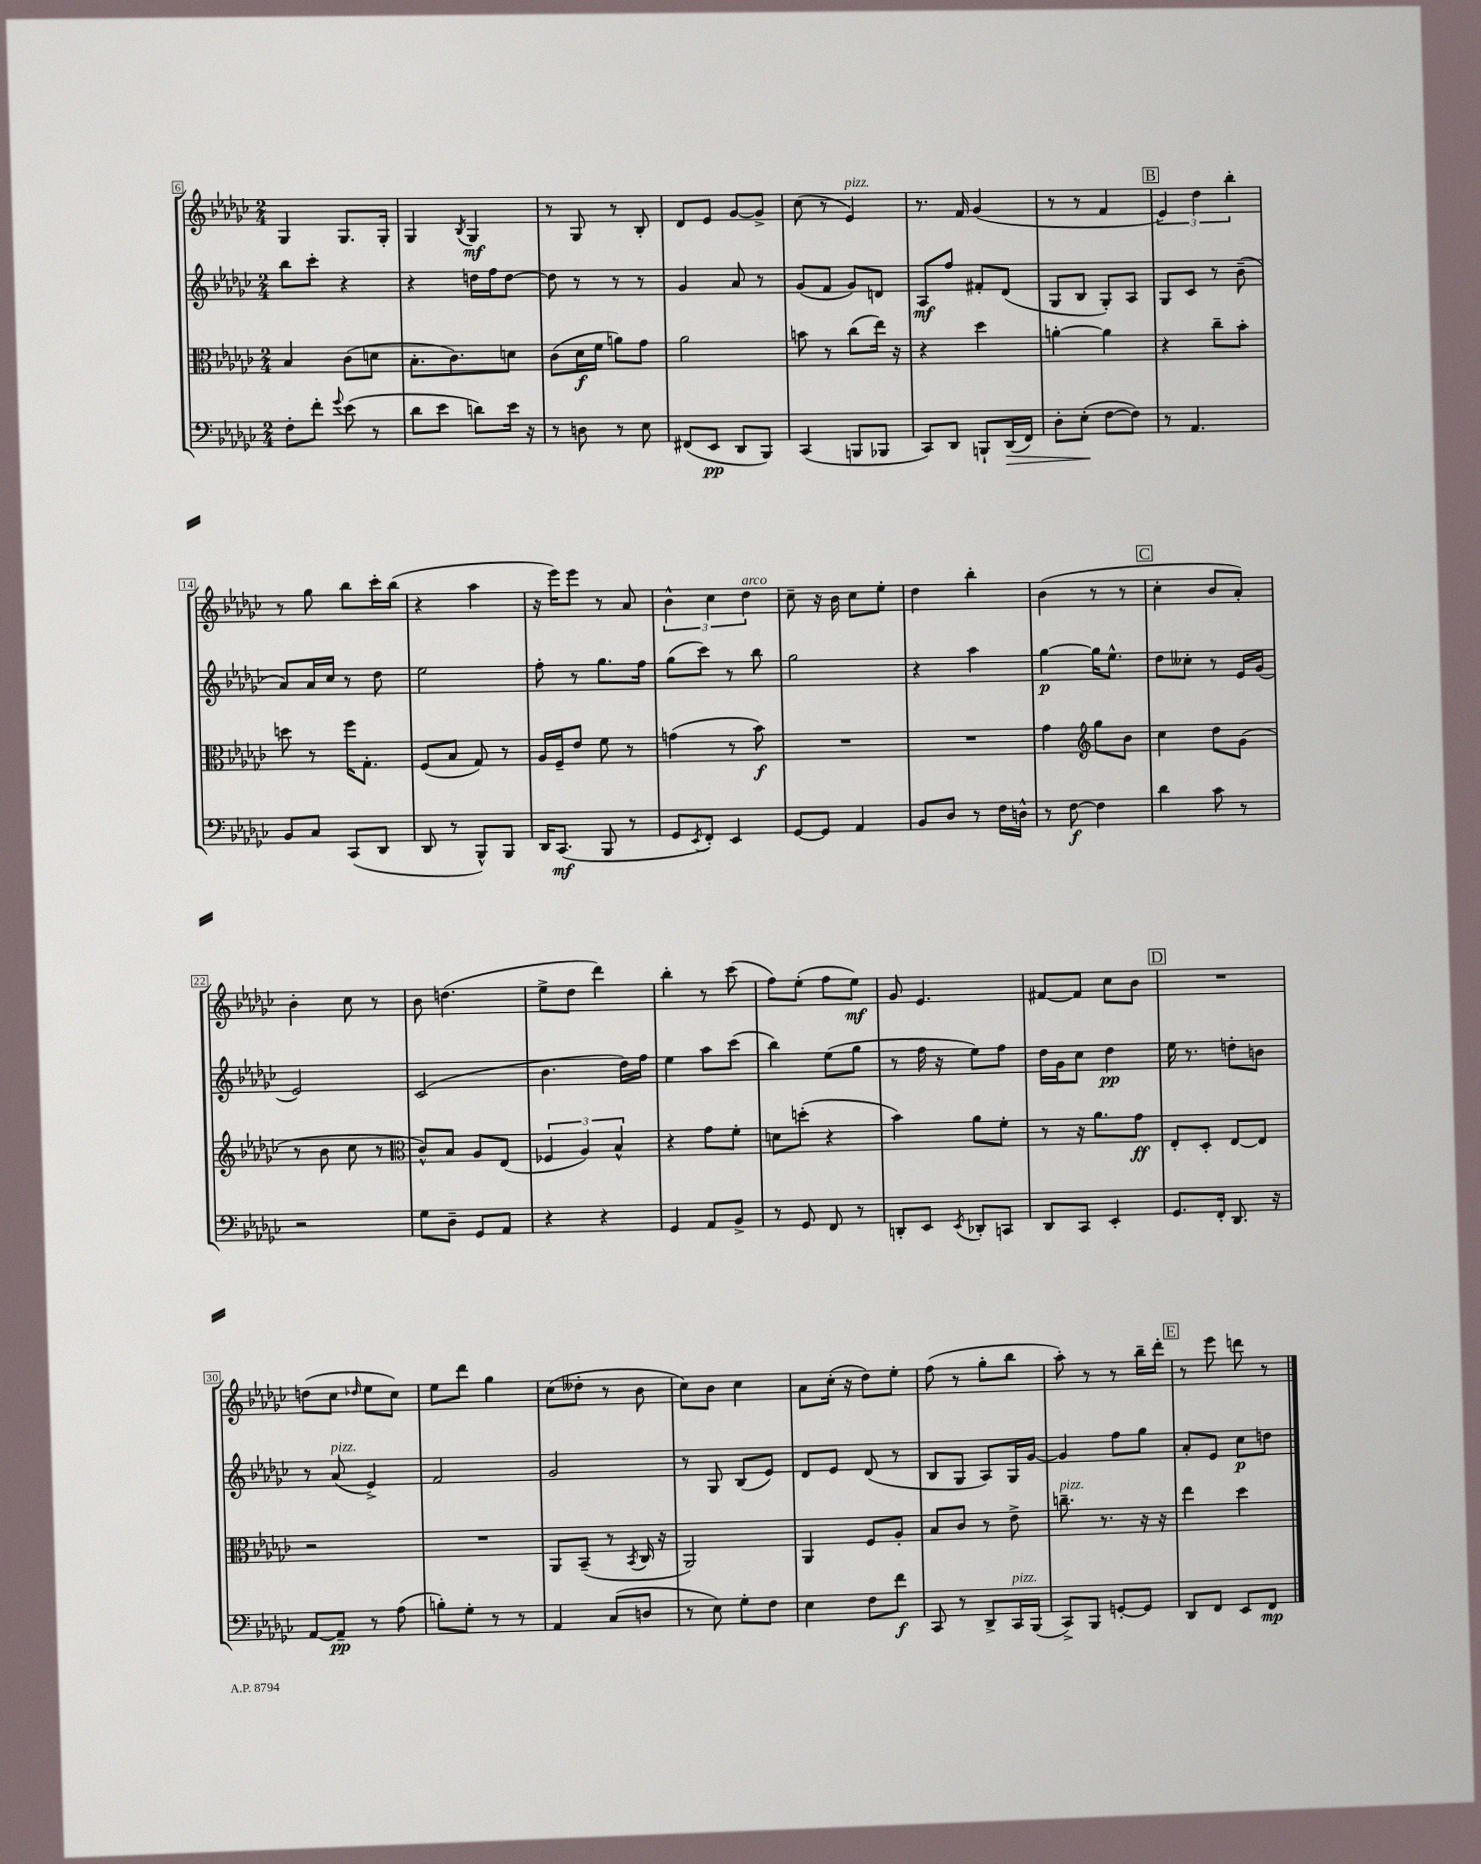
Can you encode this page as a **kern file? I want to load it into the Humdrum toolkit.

**kern	**kern	**kern	**kern
*staff4	*staff3	*staff2	*staff1
*clefF4	*clefC3	*clefG2	*clefG2
*k[b-e-a-d-g-c-]	*k[b-e-a-d-g-c-]	*k[b-e-a-d-g-c-]	*k[b-e-a-d-g-c-]
*M2/4	*M2/4	*M2/4	*M2/4
8F'	4B-	8bb-	4G-
8f'	.	8ccc-'	.
8qqg-	.	.	.
(8e-	(8c-	4r	8.G-
8r	8d	.	.
.	.	.	16G-'
=	=	=	=
8d-	8.B-'	4r	4G-
8e-	.	.	.
.	8.c-)	.	.
.	.	.	8qB-
8d)	.	16dd	4G-
.	.	16ff	.
16e-	8d	[8dd	.
16r	.	.	.
=	=	=	=
8r	(8c-	8dd]	8r
8D	16d-	8r	8G-
.	16f	.	.
8r	8a)	8r	8r
8E-	8g-	8r	8B-'
=	=	=	=
(8FF#	2a-	4g-	8d-
8EE-	.	.	8e-
8DD-	.	8a-	[8g-
8BBB-)	.	8r	8g-^]
=	=	=	=
(4CC-	8b	(8g-	(8cc-
.	8r	8f	8r
8BBB	(8cc-	8g-)	4e-)
8BBB-	16ee-)	8d	.
.	16r	.	.
=	=	=	=
8CC-)	4r	8A-	8.r
8DD-	.	8ff	.
.	.	.	16f
8BBB`	4dd-	8f#'	(4g-
(16DD-	.	(8d-	.
16FF)	.	.	.
=	=	=	=
8D-'	[4a'	8G-	8r
(8E-'	.	8B-	8r
[8F	4a]	8G-')	4f
8F])	.	8A-	.
=	=	=	=
8r	4r	8G-	6e-)
4.AA-	.	8c-	.
.	.	.	6dd-
.	8cc-~	8r	.
.	.	.	6bb-'
.	8b-'	(8b-~	.
=	=	=	=
8BB-	8dd	8a-)	8r
8C-	8r	16a-	8gg-
.	.	16cc-	.
(8CC-	16ff	8r	8bb-
.	8.G-'	.	.
8DD-	.	8dd-	16ccc-'
.	.	.	(16bb-
=	=	=	=
8DD-	(8F	2ee-	4r
8r	8B-	.	.
8BBB-^^)	8G-)	.	4aa-
8BBB-	8r	.	.
=	=	=	=
16DD-	16A-	8ff'	16r
(8.CC-	16F~	.	16eee-)
.	8e-	8r	8eee-
8BBB-	8f	8.gg-	8r
8r	8r	.	8a-
.	.	16ff	.
=	=	=	=
8GG-	(4g	(8gg-	6b-^^
8qEE-	.	.	.
8FF')	.	8ccc-)	.
.	.	.	6cc-
4EE-	8r	8r	.
.	.	.	6dd-
.	8b-)	8bb-	.
=	=	=	=
[8GG-	2r	2gg-	8cc-~
8GG-]	.	.	16r
.	.	.	16b-
4AA-	.	.	8cc-
.	.	.	8ee-'
=	=	=	=
8BB-	2r	4r	4dd-
8D-	.	.	.
8r	.	4aa-	4bb-'
16F	.	.	.
16D^^	.	.	.
=	=	=	=
8r	4g-	[4gg-	(4b-
[8F	.	.	.
*	*clefG2	*	*
4F]	8gg-	16gg-]	8r
.	.	8.ee-^^	.
.	8b-	.	8r
=	=	=	=
4d-	4cc-	8dd-	4cc-'
.	.	8cc--'	.
8c-	8dd-	8r	8b-
8r	(8g-	16e-	8a-')
.	.	(16g-	.
=	=	=	=
2r	8r	2e-)	4b-'
.	8b-	.	.
.	8cc-	.	8cc-
.	8r	.	8r
=	=	=	=
*	*clefC3	*	*
8G-	8c-^^)	(2c-	8b-
8D-~	8B-	.	(4.dd
8GG-	8A-	.	.
8AA-	(8E-	.	.
=	=	=	=
4r	6F-	4.b-	8ee-^
.	.	.	8dd-
.	6A-)	.	.
4r	.	.	4ddd-)
.	6B-^^	.	.
.	.	16dd-)	.
.	.	16ff	.
=	=	=	=
4GG-	4r	4ee-	4bb-'
8AA-	8g-	8aa-	8r
8BB-^	8f'	(8ccc-	(8ccc-
=	=	=	=
8r	8d	4bb-)	8ff)
8GG-	(8dd'	.	(8ee-'
8FF	4r	(8ee-	8ff
8r	.	8gg-	8ee-)
=	=	=	=
8DD'	4b-)	8r	8g-
8EE-	.	16ff	4.e-
.	.	16r	.
8qEE-	.	.	.
8DD-'	8a-	8ee-)	.
8CC	8f'	8ff	.
=	=	=	=
8DD-	8r	16dd-	[8f#
.	.	16g-	.
8CC-	16r	8cc-	8f#]
.	8.a-	.	.
4EE-'	.	4dd-	8cc-
.	8g-	.	8b-
=	=	=	=
8.GG-	8E-'	16ee-	2r
.	.	8.r	.
.	8D-'	.	.
16FF'	.	.	.
8.DD-	[8E-	8dd'	.
.	8E-]	8b	.
16r	.	.	.
=	=	=	=
[8AA-	2r	8r	(8dd
8AA-~]	.	(8a-	8cc-
.	.	.	16qqdd-
8r	.	4e-^)	8ee-
(8A-	.	.	8cc-)
=	=	=	=
8B')	2r	2f	8ee-
8G-'	.	.	8ddd-
8r	.	.	4gg-
8r	.	.	.
=	=	=	=
4AA-	8AA-	2g-	(8cc-
.	(8BB-~	.	8dd--'
(8C-	8r	.	8r
.	8qBB-	.	.
8D	16C-	.	8b-
.	16r	.	.
=	=	=	=
8r	2AA-)	8r	8cc-)
8E-)	.	8G-	8b-
8G-'	.	(8B-	4cc-
8F	.	8e-)	.
=	=	=	=
4E-	4AA-	8d-	8a-
.	.	8e-	(16cc-'
.	.	.	16r
8F	8F	(8d-	8dd-)
8f	8A-'	8r	8ee-'
=	=	=	=
8CC-	8B-	8B-	(8ff
8r	8c-	8G-	8r
8DD-^	8r	8A-)	8gg-'
16CC-	8e-^	16G-	8bb-
(16BBB-	.	[16g-	.
=	=	=	=
8CC-^)	8.cc~	4g-]	8aa-')
8BBB-	.	.	8r
.	8.r	.	.
[8GG'	.	8ff	8r
8GG]	16r	8gg-	16bb-~
.	16r	.	16ddd-'
=	=	=	=
8DD-	4ee-	8a-'	8r
8FF	.	8e-	8eee-
8EE-	4dd-	8cc-	8ddd
8FF	.	8dd	8r
==	==	==	==
*-	*-	*-	*-
